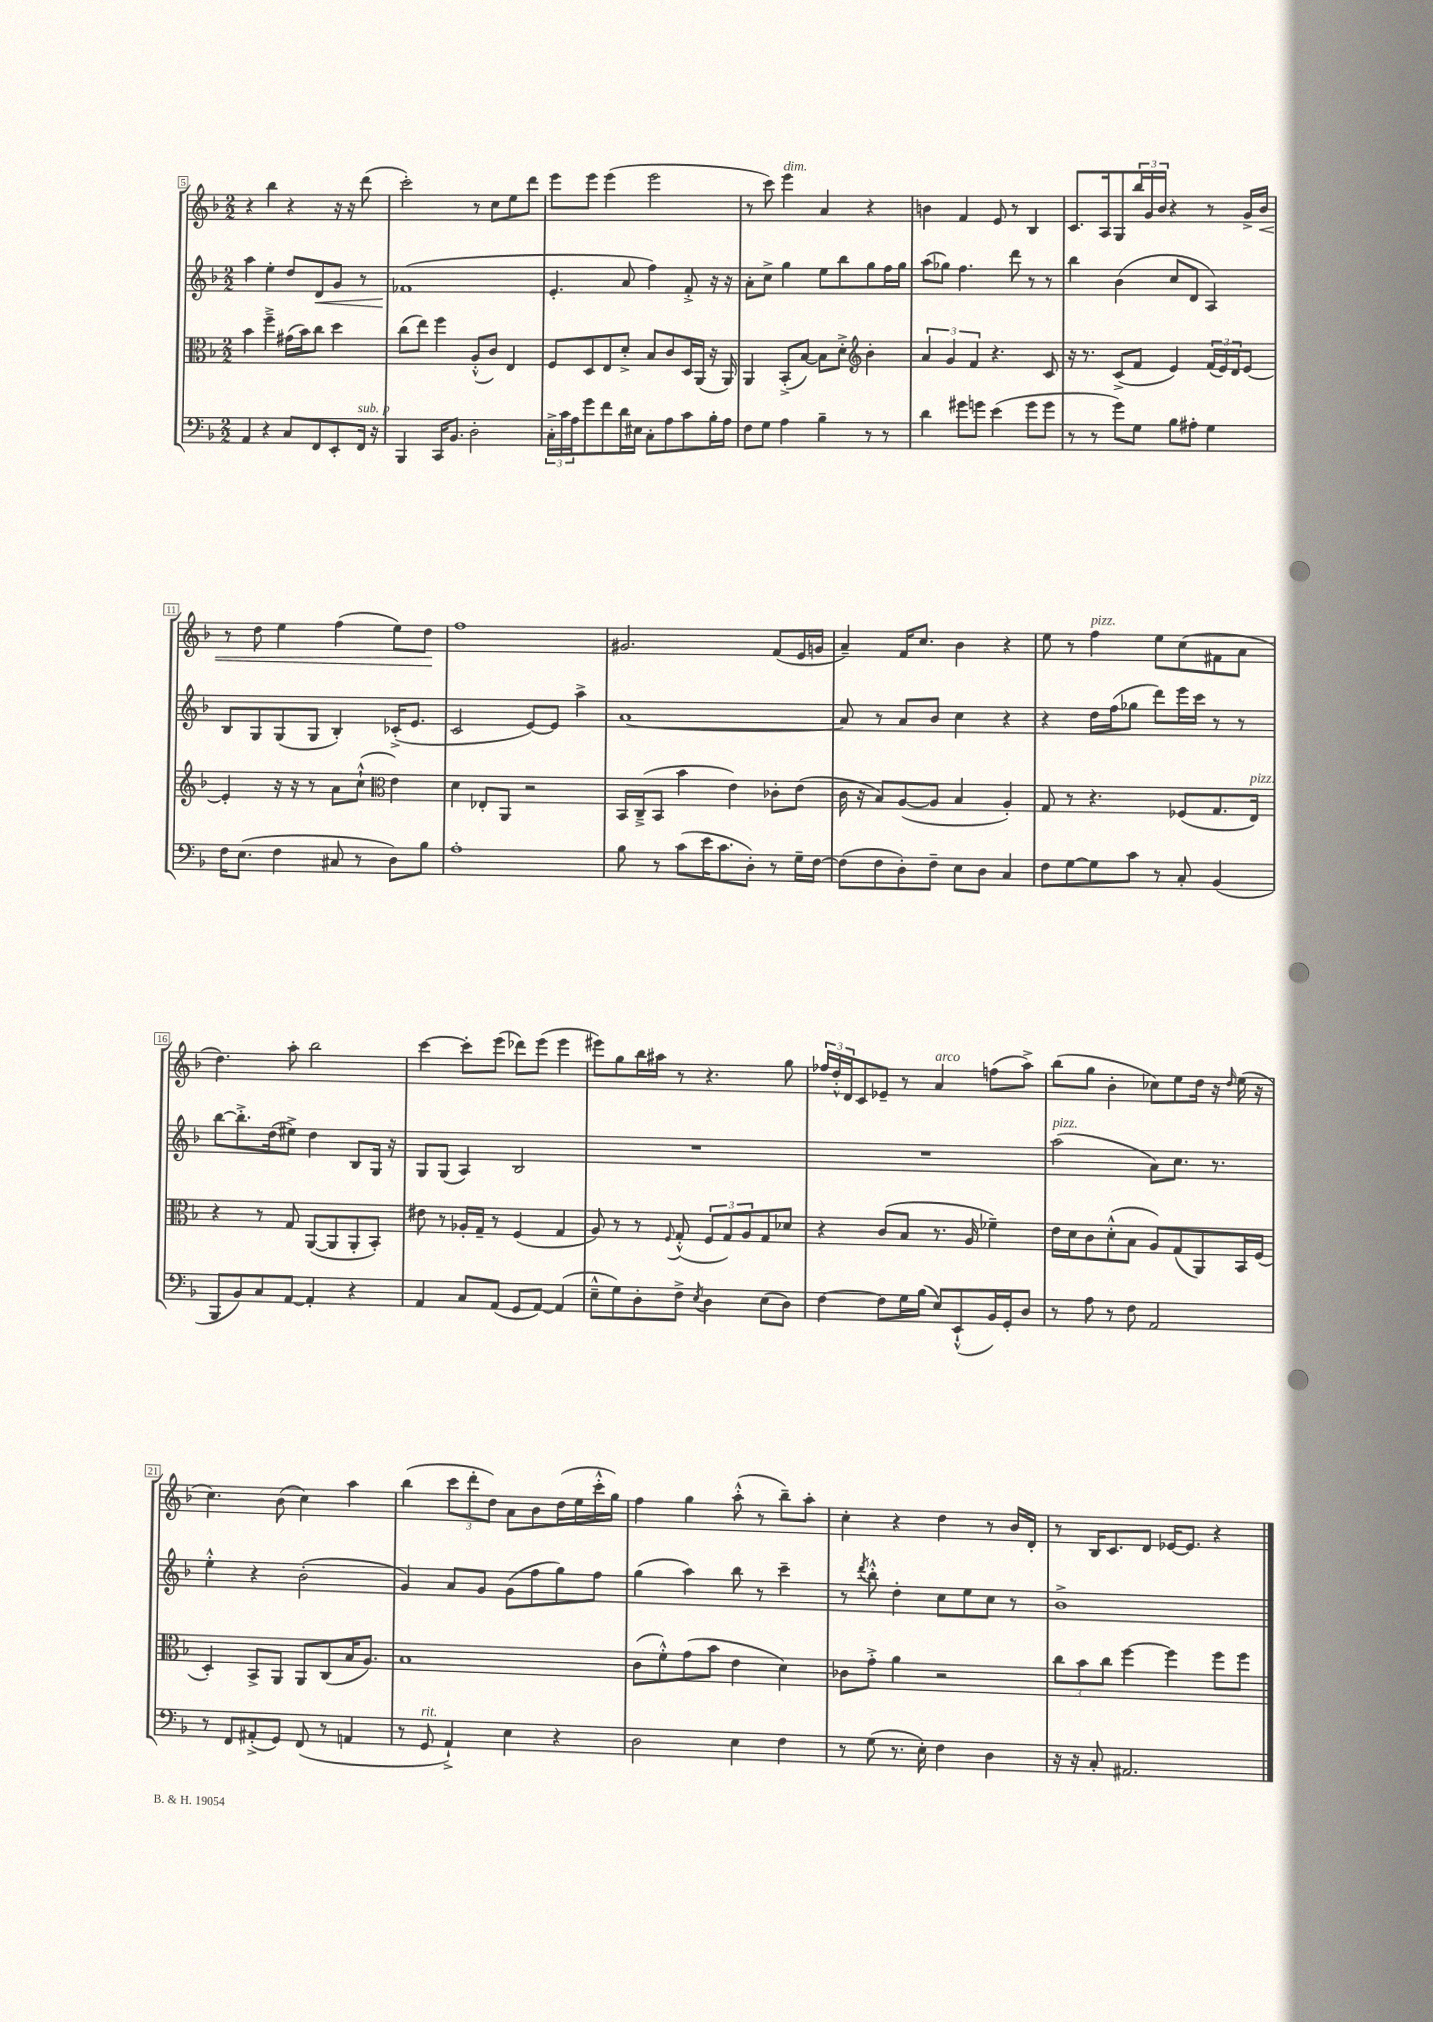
<<
\new StaffGroup <<
\new Staff = "s0" {
    \clef treble \key f \major \numericTimeSignature \time 2/2
    r4 bes''4 r4 r16 r16 d'''8( |
    c'''2-.) r8 c''8 e''8 d'''8 |
    e'''8 e'''8 e'''4( e'''2 |
    r8 c'''8) e'''4^\markup { \italic "dim." } a'4 r4 |
    b'4 f'4 e'8 r8 bes4 |
    c'8. a16 g8 \tuplet 3/2 { bes''16 g'16 bes'16 } r4 r8 g'16-> bes'16\< |
    r8 d''8 e''4 f''4( e''8) d''8\! |
    f''1 |
    gis'2. f'8( e'16 g'16 |
    a'4--) f'16 c''8. bes'4 r4 |
    e''8 r8 f''4^\markup { \italic "pizz." } e''8 c''8( fis'8 a'8 |
    d''4.) a''8-. bes''2 |
    c'''4~ c'''8-. e'''8( des'''8) e'''8( e'''4 |
    eis'''8) g''8 bes''16 ais''16 r8 r4. g''8 |
    \tuplet 3/2 { fes''16 d''16-.-^ d'16 } c'8 ees'8-- r8 a'4^\markup { \italic "arco" } f''8( a''8->) |
    bes''8( g''8 bes'4-. ces''8) e''8 d''16 r16 \grace { d''16 } e''16( r16 |
    c''4.) bes'8( c''4) a''4 |
    bes''4( \tuplet 3/2 { c'''8 d'''8-. d''8) } a'8 bes'8 d''16( e''16 c'''16-.-^ g''16) |
    f''4 g''4 a''8-.-^( r8 bes''8--) a''8-. |
    c''4-. r4 d''4 r8 bes'16 d'16-. |
    r8 bes16 c'8. d'8 ees'16~ ees'8. r4 \bar "|." |
}
\new Staff = "s1" {
    \clef treble \key f \major \numericTimeSignature \time 2/2
    a''4 e''4-. d''8 d'8\< g'8 r8 |
    fes'1\!( |
    e'4.-. a'8 f''4) f'8-.-> r16 r16 |
    a'8-. c''8-> g''4 e''8 bes''8 g''8 f''16 g''16 |
    a''8( ges''8) f''4. d'''8 r8 r8 |
    bes''4 bes'4( c''8 d'8 a4) |
    bes8 g8 g8( g8 bes4-.) ces'16-.->( e'8. |
    c'2 e'8~) e'8 a''4-> |
    a'1~ |
    a'8 r8 a'8 bes'8 c''4 r4 |
    r4 d''16 f''16( ges''8 d'''8) e'''16 c'''16 r8 r8 |
    bes''8~ bes''8.-.-> d''16( eis''8->) d''4 bes8 g16 r16 |
    g8 g8( a4) bes2 |
    R1 |
    R1 |
    a''2^\markup { \italic "pizz." }( a'8) c''8. r8. |
    e''4-.-^ r4 bes'2-.( |
    g'4) a'8 g'8 g'8( f''8 g''8) f''8 |
    g''4( a''4) bes''8 r8 c'''4-- |
    r8 \acciaccatura { d'''8 } bes''8-.-^ d''4-. c''8 e''8 c''8 r8 |
    bes'1-> \bar "|." |
}
\new Staff = "s2" {
    \clef alto \key f \major \numericTimeSignature \time 2/2
    bes'4 f''4---> gis'16( bes'16) c''8 d''4 |
    c''8( e''8) f''4 a8-.-^( c'8) e4 |
    f8 d8 e8 d'8-.-> bes8 c'8 d16 a,16( r16 a,16) |
    a,4 bes,8-.->( bes8~) bes8 d'8-.-> \clef treble bes'4-. |
    \tuplet 3/2 { a'4 g'4 f'4 } r4. c'8 |
    r16 r8. c'8->( f'8 e'4) \tuplet 3/2 { f'16( e'16) d'16 } e'8~ |
    e'4-. r16 r16 r8 a'8 c''8-!-^( \clef alto e'4) |
    d'4 ees8-. a,8 r2 |
    bes,16 c16--->( bes,8 bes'4 e'4) ces'8-. e'8( |
    c'16 r16 bes8) a8~( a8 bes4 a4-.) |
    g8 r8 r4. fes8( g8. e16^\markup { \italic "pizz." }) |
    r4 r8 g8 a,8~( a,8 a,8-. bes,8-.) |
    eis'8 r8 aes16-. g16-- r8 f4( g4 |
    a8) r8 r8 \appoggiatura { f8 } g8-.-^( \tuplet 3/2 { f8 g8) a8 } g8 des'8 |
    r4 c'8( bes8 r8. a16 fes'4--) |
    e'16 d'16 c'8 d'8-.-^( bes8 a8) g8( a,8) bes,16 f16( |
    d4-.) bes,8-> a,8 a,8 c8( bes16 a8.) |
    bes1 |
    c'8( f'8-.-^) g'8( bes'8 e'4 d'4) |
    ces'8 g'8-.-> a'4 r2 |
    \tuplet 3/2 { c''8 bes'8 c''8 } f''4~ f''4 f''8 f''8 \bar "|." |
}
\new Staff = "s3" {
    \clef bass \key f \major \numericTimeSignature \time 2/2
    a,4 r4 c8 f,8 e,8-. f,16^\markup { \italic "sub. p" } r16 |
    bes,,4 c,16 bes,8. d2-. |
    \tuplet 3/2 { c16-.-> c'16 a16 } g'8 f'8 d'16 eis16 c8-. a8 c'8 bes16-. a16 |
    f8 g8 a4 bes4-- r8 r8 |
    d'4 gis'8 g'8 e'4( g'8 g'8 |
    r8 r8 g'8) g8 bes8 ais8-. g4 |
    f16 e8.( f4 cis8 r8 d8) bes8 |
    a1-. |
    bes8 r8 c'8( e'16 c'8. d8-.) r8 g16-- f16~ |
    f8( f8 d8-.) f8-- e8 d8 c4 |
    f8 g8~ g8 c'8 r8 c8-. bes,4( |
    bes,,8 bes,8) c8 a,8~ a,4-. r4 |
    a,4 c8 a,8( g,8 a,8~) a,4( |
    e8---^ g8) d8-. f8-> \acciaccatura { e8 } d4 e8( d8) |
    f4~ f8 g16 bes16( e8) e,8-!-^( bes,16) g,16-. d8 |
    r8 a8 r8 f8 a,2 |
    r8 f,8 ais,8-.->( g,8) f,8( r8 a,4 |
    r8 g,8^\markup { \italic "rit." } a,4-!->) e4 r4 |
    d2 e4 f4 |
    r8 g8( r8. e16-.) f4 d4 |
    r16 r16 c8-. ais,2. \bar "|." |
}
>>
>>
\layout { \context { \Score currentBarNumber = #5 \override BarNumber.stencil = #(make-stencil-boxer 0.1 0.3 ly:text-interface::print) } }
